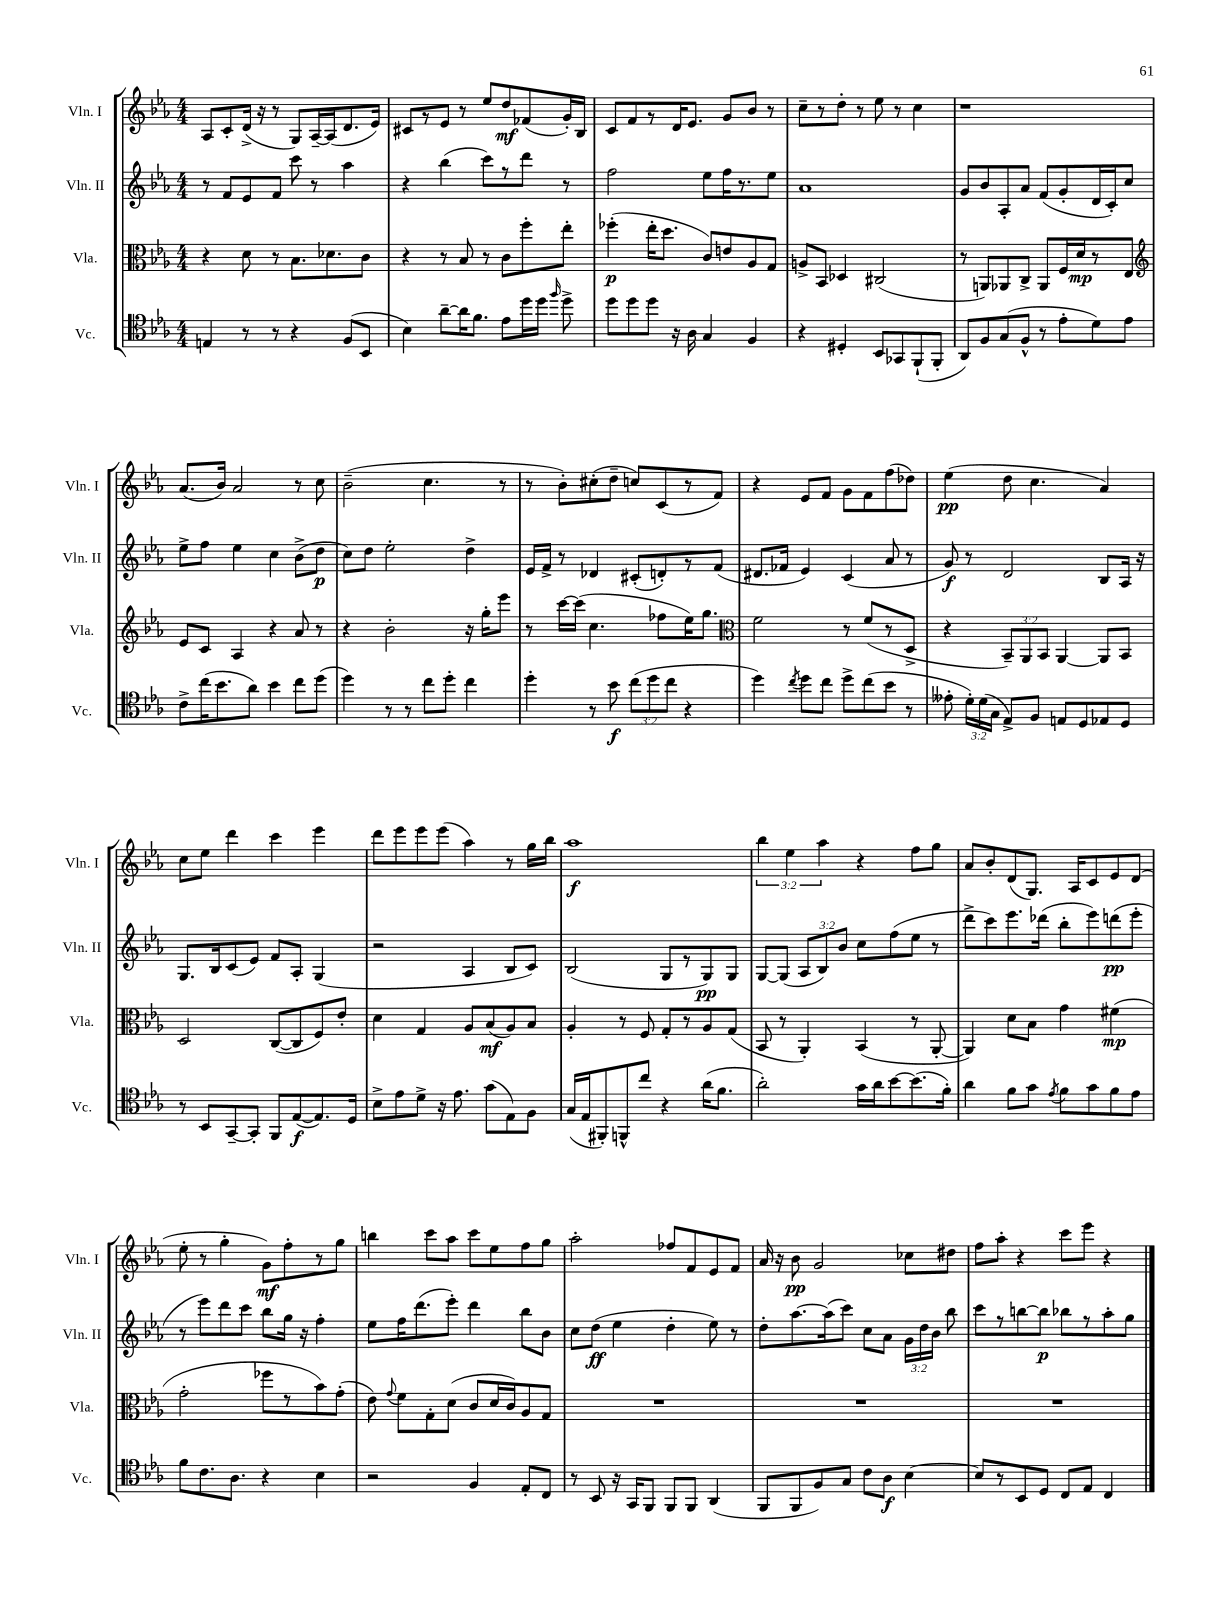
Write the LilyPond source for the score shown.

<<
\new StaffGroup <<
\new Staff = "s0" \with { instrumentName = "Vln. I" shortInstrumentName = "Vln. I" } {
    \clef treble \key ees \major \numericTimeSignature \time 4/4 \override Staff.TupletNumber.text = #tuplet-number::calc-fraction-text
    \autoBeamOff aes8[ c'8-. d'16]->( r16 r8 g8[) aes16~-- aes16( d'8. ees'16]) |
    cis'8[ r8 ees'8] r8 ees''8[ d''8\mf fes'8( g'16-.) bes16] |
    c'8[ f'8 r8 d'16 ees'8.] g'8[ bes'8] r8 |
    c''8[-- r8 d''8]-. r8 ees''8 r8 c''4 |
    r1 |
    aes'8.[( bes'16]) aes'2 r8 c''8 |
    bes'2--( c''4. r8 |
    r8 bes'8[-.) cis''8-.( d''8]-- c''8[) c'8( r8 f'8]) |
    r4 ees'8[ f'8] g'8[ f'8 f''8( des''8]) |
    ees''4\pp( d''8 c''4. aes'4) |
    c''8[ ees''8] d'''4 c'''4 ees'''4 |
    d'''8[ ees'''8 ees'''8 ees'''8]( aes''4) r8 g''16[ bes''16] |
    aes''1\f |
    \tuplet 3/2 { bes''4 ees''4 aes''4 } r4 f''8[ g''8] |
    aes'8[ bes'8-. d'8( g8.]) aes16[ c'8 ees'8 d'8]( |
    ees''8-. r8 g''4-. g'8[\mf) f''8-. r8 g''8] |
    b''4 c'''8[ aes''8] c'''8[ ees''8 f''8 g''8] |
    aes''2-. fes''8[ f'8 ees'8 f'8] |
    aes'16 r16 bes'8\pp g'2 ces''8[ dis''8] |
    f''8[ aes''8]-. r4 c'''8[ ees'''8] r4 \bar "|." |
}
\new Staff = "s1" \with { instrumentName = "Vln. II" shortInstrumentName = "Vln. II" } {
    \clef treble \key ees \major \numericTimeSignature \time 4/4 \override Staff.TupletNumber.text = #tuplet-number::calc-fraction-text
    \autoBeamOff r8 f'8[ ees'8 f'8] c'''8 r8 aes''4 |
    r4 bes''4( c'''8[) r8 d'''8] r8 |
    f''2 ees''8[ f''16 r8. ees''8] |
    aes'1 |
    g'8[ bes'8 aes8-. aes'8] f'8[( g'8-. d'16 c'16-.) c''8] |
    ees''8[-> f''8] ees''4 c''4 bes'8[->( d''8]\p |
    c''8[) d''8] ees''2-. d''4-> |
    ees'16[ f'16]-> r8 des'4 cis'8[-.( d'8-.) r8 f'8]( |
    dis'8.[ fes'16] ees'4) c'4( aes'8 r8 |
    g'8\f) r8 d'2 bes8[ aes16] r16 |
    g8.[ bes16 c'8( ees'8]) f'8[ aes8]-. g4( |
    r2 aes4 bes8[ c'8]) |
    bes2( g8[ r8 g8\pp) g8] |
    g8[~ g8]( \tuplet 3/2 { aes8[ bes8) bes'8] } c''8[ f''8( ees''8] r8 |
    d'''8[-> c'''8) ees'''8. des'''16]( bes''8[-. ees'''8) d'''8\pp( ees'''8]-. |
    r8 ees'''8[) d'''8 c'''8] bes''8[ g''16] r16 f''4-. |
    ees''8[ f''16 d'''8.( ees'''8]-.) d'''4 bes''8[ bes'8] |
    c''8[ d''8]\ff( ees''4 d''4-. ees''8) r8 |
    d''8[-. aes''8.~ aes''16( c'''8]) c''8[ aes'8] \tuplet 3/2 { g'16[ d''16 bes'16] } bes''8 |
    c'''8[ r8 b''8~ b''8]\p bes''8[ r8 aes''8-. g''8] \bar "|." |
}
\new Staff = "s2" \with { instrumentName = "Vla." shortInstrumentName = "Vla." } {
    \clef alto \key ees \major \numericTimeSignature \time 4/4 \override Staff.TupletNumber.text = #tuplet-number::calc-fraction-text
    \autoBeamOff r4 d'8 r8 bes8.[ des'8. c'8] |
    r4 r8 bes8 r8 c'8[ f''8-. ees''8]-. |
    fes''4-.\p( ees''16[-. d''8.] c'8[) e'8 aes8 g8] |
    a8[-> bes,8] des4 cis2( |
    r8 a,8[) aes,8 c8]-> aes,8[ f16 d'16\mp r8 ees8] |
    \clef treble ees'8[ c'8] aes4 r4 aes'8 r8 |
    r4 bes'2-. r16 g''16[-. ees'''8] |
    r8 c'''16[~ c'''16]( c''4. fes''8[ ees''16) g''8.] |
    \clef alto f'2 r8 f'8[( r8 d8]-> |
    r4 \tuplet 3/2 { bes,8[--) aes,8 bes,8] } aes,4~ aes,8[ bes,8] |
    d2 c8[~( c8 f8) ees'8]-. |
    d'4 g4 aes8[ bes8\mf( aes8) bes8] |
    aes4-. r8 f8 g8[-. r8 aes8 g8]( |
    bes,8 r8 aes,4-.) bes,4( r8 aes,8~-. |
    aes,4) d'8[ bes8] g'4 fis'4\mp( |
    g'2-. fes''8[ r8 bes'8) g'8]-.( |
    ees'8) \appoggiatura { g'8 } f'8[ g8-. d'8]( c'8[ d'16 c'16) aes8 g8] |
    R1 |
    R1 |
    R1 \bar "|." |
}
\new Staff = "s3" \with { instrumentName = "Vc." shortInstrumentName = "Vc." } {
    \clef tenor \key ees \major \numericTimeSignature \time 4/4 \override Staff.TupletNumber.text = #tuplet-number::calc-fraction-text
    \autoBeamOff e4 r8 r8 r4 f8[( bes,8] |
    bes4) aes'8[~-- aes'16 f'8.] ees'8[ d''16 d''16] \grace { f''16 } d''8-> |
    d''8[ d''8 d''8] r16 aes16 g4 f4 |
    r4 dis4-. bes,8[ ges,8 f,8-!( f,8]-. |
    aes,8[) f8 g8( f8]-^ r8 ees'8[-. d'8) ees'8] |
    c'8[-> c''16( bes'8. aes'8]) bes'4 c''8[ d''8]( |
    d''4) r8 r8 c''8[ d''8]-. c''4 |
    d''4-. r8 bes'8\f \tuplet 3/2 { c''8[( d''8 c''8] } r4 |
    d''4) \acciaccatura { c''8 } d''8[ c''8] d''8[-> c''8( bes'8] r8 |
    eeses'8-. \tuplet 3/2 { d'16[-.) d'16( g16] } ees8[->) f8] e8[ d8 ees8 d8] |
    r8 bes,8[ g,8~-- g,8]-. f,8[ ees8~\f( ees8.) d16] |
    bes8[-> ees'8 d'8]-> r16 ees'8. g'8[( ees8) f8] |
    g16[( ees16 fis,8-.) f,8-^ c''8] r4 aes'16[( f'8.] |
    aes'2-.) g'16[ aes'16 bes'8~ bes'8.( f'16]-.) |
    aes'4 f'8[ g'8] \acciaccatura { ees'8 } f'8[ g'8 f'8 ees'8] |
    f'8[ c'8. aes8.] r4 bes4 |
    r2 f4 ees8[-. c8] |
    r8 bes,8 r16 g,16[ f,8] f,8[ f,8] aes,4( |
    f,8[ f,8 f8) g8] c'8[ aes8]\f bes4~ |
    bes8[ r8 bes,8 d8] c8[ ees8] c4 \bar "|." |
}
>>
>>
\layout { \context { \Score \remove "Bar_number_engraver" } }
